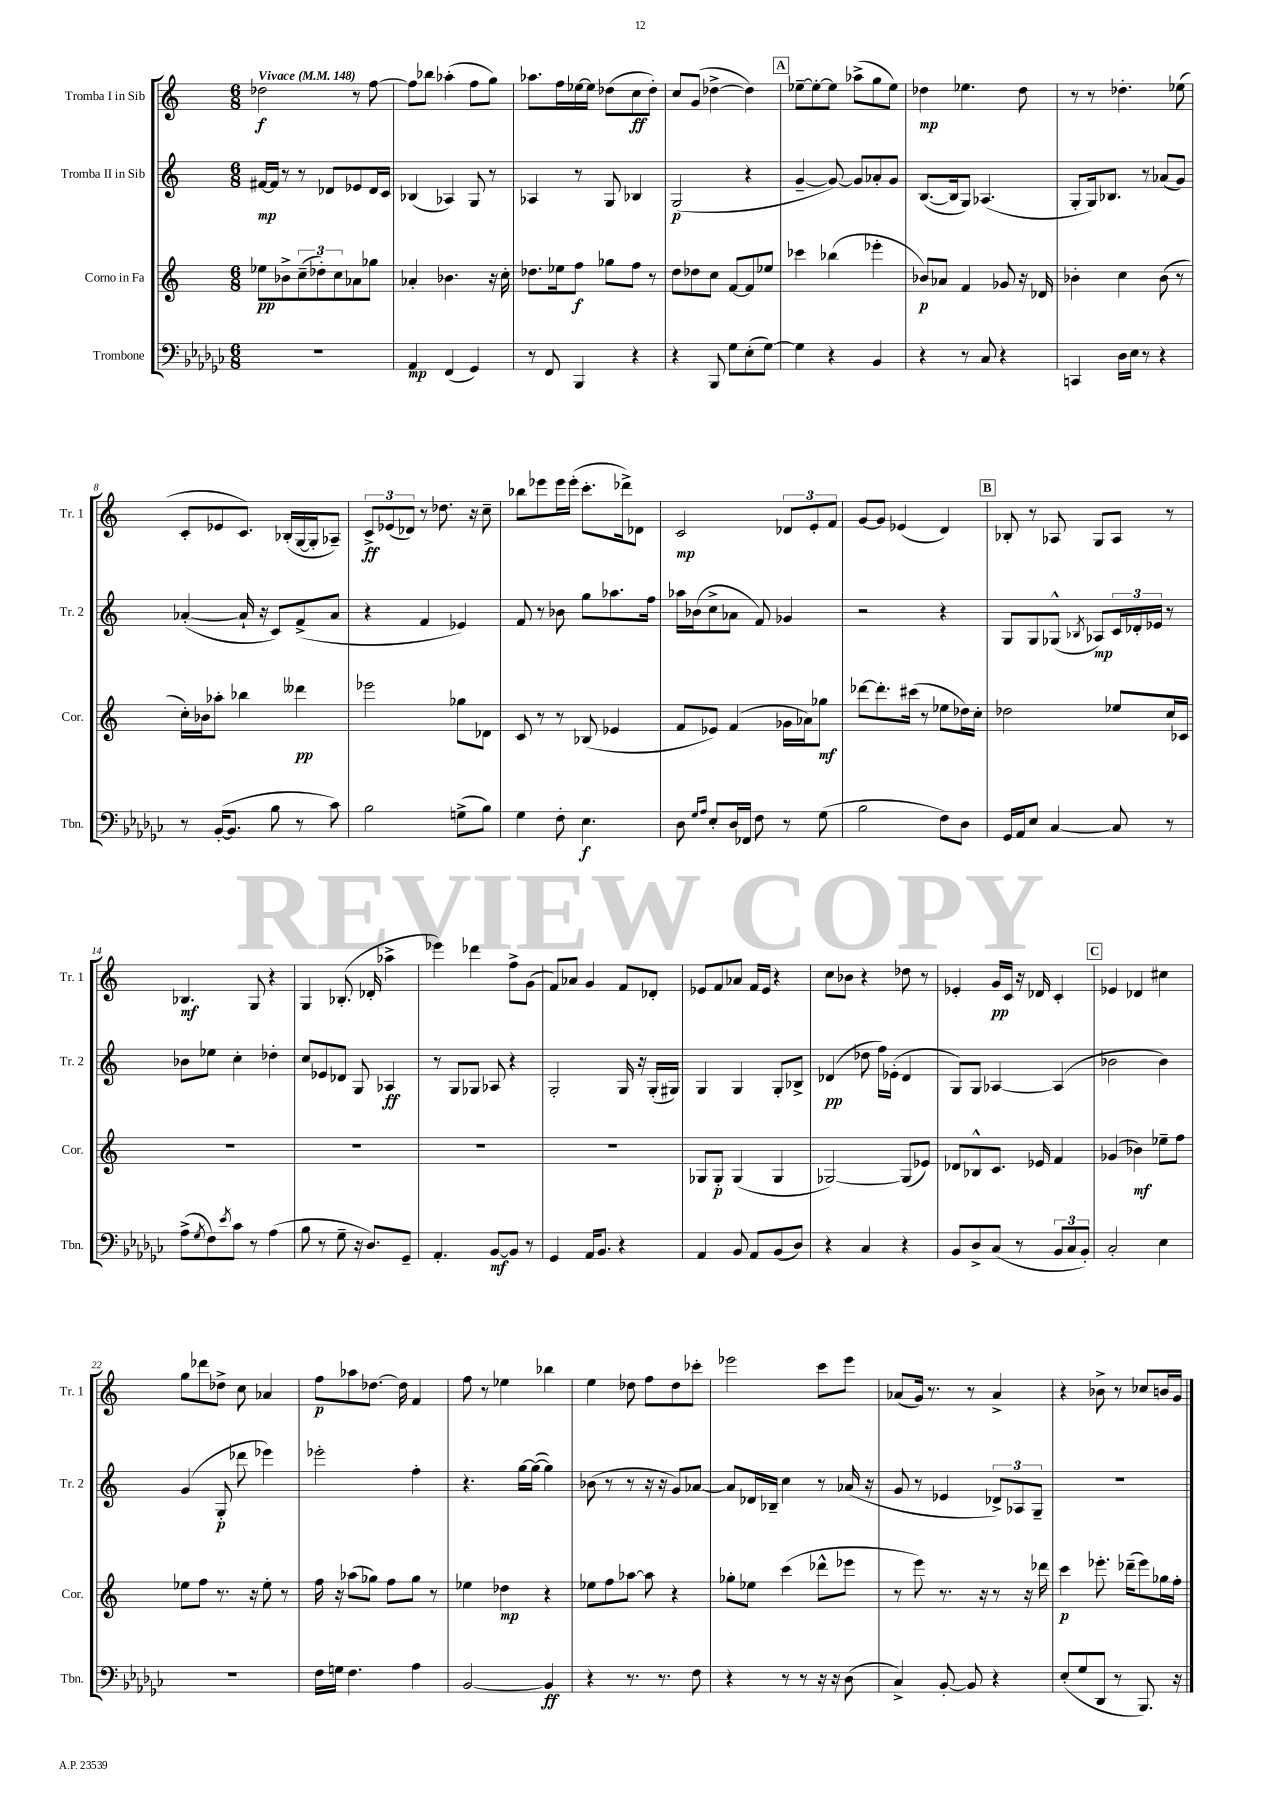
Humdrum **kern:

**kern	**kern	**kern	**kern
*staff4	*staff3	*staff2	*staff1
*clefF4	*clefG2	*clefG2	*clefG2
*k[b-e-a-d-g-c-]	*k[]	*k[]	*k[]
*M6/8	*M6/8	*M6/8	*M6/8
*MM148	*MM148	*MM148	*MM148
2.r	8ee-\L	[16f#/LL	2dd-\
.	.	16f#/]JJ	.
.	8b-^\	8r	.
.	(12cc~\	8r	.
.	12dd-'\)	.	.
.	.	8d-/L	.
.	12cc\	.	.
.	8a-\	8e-/	8r
.	8gg-\J	16d-/L	[8ff\
.	.	16c/JJ	.
=	=	=	=
4AA-/	4a-'/	(4B-/	8ff\]L
.	.	.	8bb-\J
(4FF/	4.b-\	4A-/)	(4aa-'\
4GG-/)	.	8G/	8ff\L
.	16r	8r	8gg\J)
.	16cc'\	.	.
=	=	=	=
8r	8.dd-\L	4A-/	8.aa-\L
8FF/	.	.	.
.	16ee-\k	.	16ff\L
4BBB-/	8ff\J	8r	[16ee-\
.	.	.	16ee-\]JJ
.	8gg-\L	8G/	(8dd-\L
4r	8ff\J	4B-/	8cc\
.	8r	.	8dd-'\J)
=	=	=	=
4r	8dd\L	(2G/	8cc/L
.	8dd-\	.	(8g/J
8BBB-/	8cc\J	.	[4dd-^\
8G-\L	[8f/L	.	.
(8E-'\	8f/]	4r	4dd-\])
[8G-\J)	8ee-/J	.	.
=	=	=	=
4G-\]	4ccc-\	[4g~/	[8ee-~\L
.	.	.	8ee-'\_
4r	(4bb-\	8g/_)	8ee-\]J
.	.	8g/]L	(8aa-^\L
4BB-/	4eee-'\	8a-'/	8gg\
.	.	8g/J	8ee-\J)
=	=	=	=
4r	8b-/L)	([8.B/L	4dd-\
.	8a-/J	.	.
.	.	16B/]k	.
8r	4f/	8G/J)	4.ee-\
8C-/	.	(4.A-/	.
4r	8g-/	.	.
.	16r	.	8dd-\
.	16d-/	.	.
=	=	=	=
4CC/	4b-'\	8G'/L	8r
.	.	16G/k)	8r
.	.	8.B-/J	.
16D-\LL	4cc\	.	4.dd-'\
16E-\JJ	.	.	.
8r	.	8r	.
4r	(8b-\	(8a-/L	.
.	8r	8g/J)	(8ee-\
=	=	=	=
8r	16cc'\LL)	([4a-'/	8c'/L
.	16b-\J	.	.
([16BB-'/LK	8aa-'\J	.	8e-/
8.BB-/]J	.	.	.
.	4bb-\	16a-`/]	8.c/J)
.	.	16r	.
8B-\	.	8c/L)	.
.	.	.	(16B-'/LL
8r	4ddd--\	(8f^/	[16G/
.	.	.	16G'/]J
8c-\)	.	8a-/J	8A-~/J)
=	=	=	=
2B-\	2eee-\	4r	12c^/L
.	.	.	(12e-/
.	.	.	12d-/J)
.	.	4f/	8r
.	.	.	8.dd-\
(8G^\L	8gg-\L	4e-/)	.
.	.	.	16r
8B-\J)	8d-\J	.	8cc~\
=	=	=	=
4G-\	8c/	8f/	8bb-\L
.	8r	8r	8eee-\
8F'\	8r	8b-\	16eee-\L
.	.	.	(16eee-'\JJ
4.E-\	(8B-/	8gg\L	8.ccc'\L
.	4e-/	8.aa-\	.
.	.	.	16ddd-^\k)
.	.	.	8d-\J
.	.	16ff\Jk	.
=	=	=	=
8D-\	8f/L	16aa-\LL	2c/
.	.	(16b-\J	.
16qqG-/LL	.	.	.
16qqA-/JJ	.	.	.
8E-'/L	8e-/J)	8cc^\	.
16D-/L	(4f/	8a-\J	.
16FF-/JJ	.	.	.
8F\	.	8f/)	.
8r	16g-\LL	4g-/	12d-/L
.	16a-\J)	.	.
.	.	.	12e'/
(8G-\	8gg-\J	.	.
.	.	.	12f/J
=	=	=	=
2B-\	[8ddd-\L	2r	[8g/L
.	8.ddd-'\]	.	8g/]J
.	.	.	(4e-/
.	(16ccc#\Jk	.	.
.	8r	.	.
8F\L)	8ee-\L	4r	4d/)
8D-\J	16dd-\L)	.	.
.	16cc'\JJ	.	.
=	=	=	=
16GG-/LL	2dd-\	8G/L	8B-'/
16AA-/J	.	.	.
8E-/J	.	8G/	8r
[4C-/	.	(8G-^^/J	8A-/
.	.	8qB-/	.
.	.	8A-/L)	8G/L
8C-/]	8ee-/L	24c/L	8A-/J
.	.	24d-'/	.
.	.	24e-/JJ	.
8r	16cc/L	8r	8r
.	16c-/JJ	.	.
=	=	=	=
(8A-^\L	2.r	8b-\L	4.B-/
8qG-/	.	.	.
8F\)	.	8ee-\J	.
8qe-/	.	.	.
8c-\J	.	4cc'\	.
8r	.	.	8G/
(4A-\	.	4dd-'\	4r
=	=	=	=
8B-\	2.r	8cc/L	4G/
8r	.	8e-/	.
8G-~\	.	8d-/J	(8.B-'/
16r	.	8G/	.
8.D-/L)	.	.	16d-'/
.	.	4A-/	4aa-^\
8GG-~/J	.	.	.
=	=	=	=
4.AA-'/	2.r	8r	4eee-\)
.	.	8G/L	.
.	.	8G-/J	4ddd-\
[8BB-/L	.	8A-/	.
8BB-/]J	.	4r	8ff^\L
8r	.	.	(8g\J
=	=	=	=
4GG-/	2.r	2G'/	8f/L)
.	.	.	8a-/J
16AA-/LK	.	.	4g/
8.BB-/J	.	.	.
4r	.	16G/	8f/L
.	.	16r	.
.	.	(16G'/LL	8d-'/J
.	.	16G#/JJ)	.
=	=	=	=
4AA-/	8G-/L	4G/	8e-/L
.	8G-'/J	.	8f/
8BB-/	(4G-/	4G/	8a-/J
8AA-/L	.	.	16f/LL
.	.	.	16e-/JJ
(8BB-/	4G-/	8G'/L	4r
8D-/J)	.	8B-^/J	.
=	=	=	=
4r	[2G-/)	(4d-/	8cc\L
.	.	.	8b-\J
4C-/	.	8dd-\	4r
.	.	16ff\LL)	.
.	.	(16e-'\JJ	.
4r	(8G-/]L	4d-/	8dd-\
.	8e-/J)	.	8r
=	=	=	=
8BB-/L	8d-/L	8G/L)	4e-'/
8D-^/	8B-^^/	8G/J	.
(8C-/J	8.c/J	[4A-/	16g/LL
.	.	.	16c/JJ
8r	.	.	16r
.	16e-/	.	16d-/
12BB-/L	4f/	(4A-/]	4c'/
12C-/	.	.	.
12BB-'/J)	.	.	.
=	=	=	=
2C-'/	(4g-/	2b-\	4e-/
.	4b-\)	.	4d-/
4E-\	8ee-~\L	4b-\)	4cc#\
.	8ff\J	.	.
=	=	=	=
2.r	8ee-\L	(4g/	8gg\L
.	8ff\J	.	8ddd-\
.	8.r	8G'/	8dd-^\J
.	.	8ddd-\	8cc\
.	16r	.	.
.	8ee-'\	4eee-\)	4a-/
.	8r	.	.
=	=	=	=
16F\LL	16ff\	2eee-'\	8ff\L
16G\JJ	16r	.	.
4.F\	(8aa-\L	.	8aa-\
.	8gg-\J)	.	[8.dd-\J
.	8ff\L	.	.
.	.	.	16dd-\]
4A-\	8gg-\J	4ff'\	4f/
.	8r	.	.
=	=	=	=
[2BB-/	4ee-\	4.r	8ff\
.	.	.	8r
.	4dd-\	.	4ee-\
.	.	[16gg\LL	.
.	.	(16gg\_JJ	.
4BB-/]	4r	4gg\])	4bb-\
=	=	=	=
4r	8ee-\L	(8b-\	4ee\
.	8ff\	8r	.
8.r	[8aa-\J	8r	8dd-\
.	8aa-\]	16r	8ff\L
8.r	.	16r	.
.	4r	8g/L)	8dd-\
8F\	.	[8a-/J	8ccc-'\J
=	=	=	=
4r	8gg-'\L	8a-/]L	2eee-\
.	8ee-\J	16d-/L	.
.	.	16B-~/JJ	.
8r	(4ccc\	4cc\	.
8r	.	.	.
16r	8ddd-^^\L	8r	8ccc\L
16r	.	.	.
(8D-\	8eee-\J	(16a-/	8eee-\J
.	.	16r	.
=	=	=	=
4C-^/)	8r	8g/	(8a-/L
.	8eee\)	8r	16g/Jk)
.	.	.	8.r
[8BB-'/	8.r	4e-/	.
8BB-/]	.	.	8r
.	16r	.	.
4r	8r	12d-^/L)	4a-^/
.	.	12A-/	.
.	16r	.	.
.	.	12G~/J	.
.	16ddd-\	.	.
=	=	=	=
(8E-'/L	4ccc\	2.r	4r
8G-/	.	.	.
8DD-/J	8.eee-'\	.	8b-^\
8r	.	.	8r
.	(16ddd-~\LK	.	.
8.BBB-/)	8eee-\)	.	8cc-/L
.	16gg-\L	.	16b/L
16r	16ff'\JJ	.	16g/JJ
==	==	==	==
*-	*-	*-	*-
